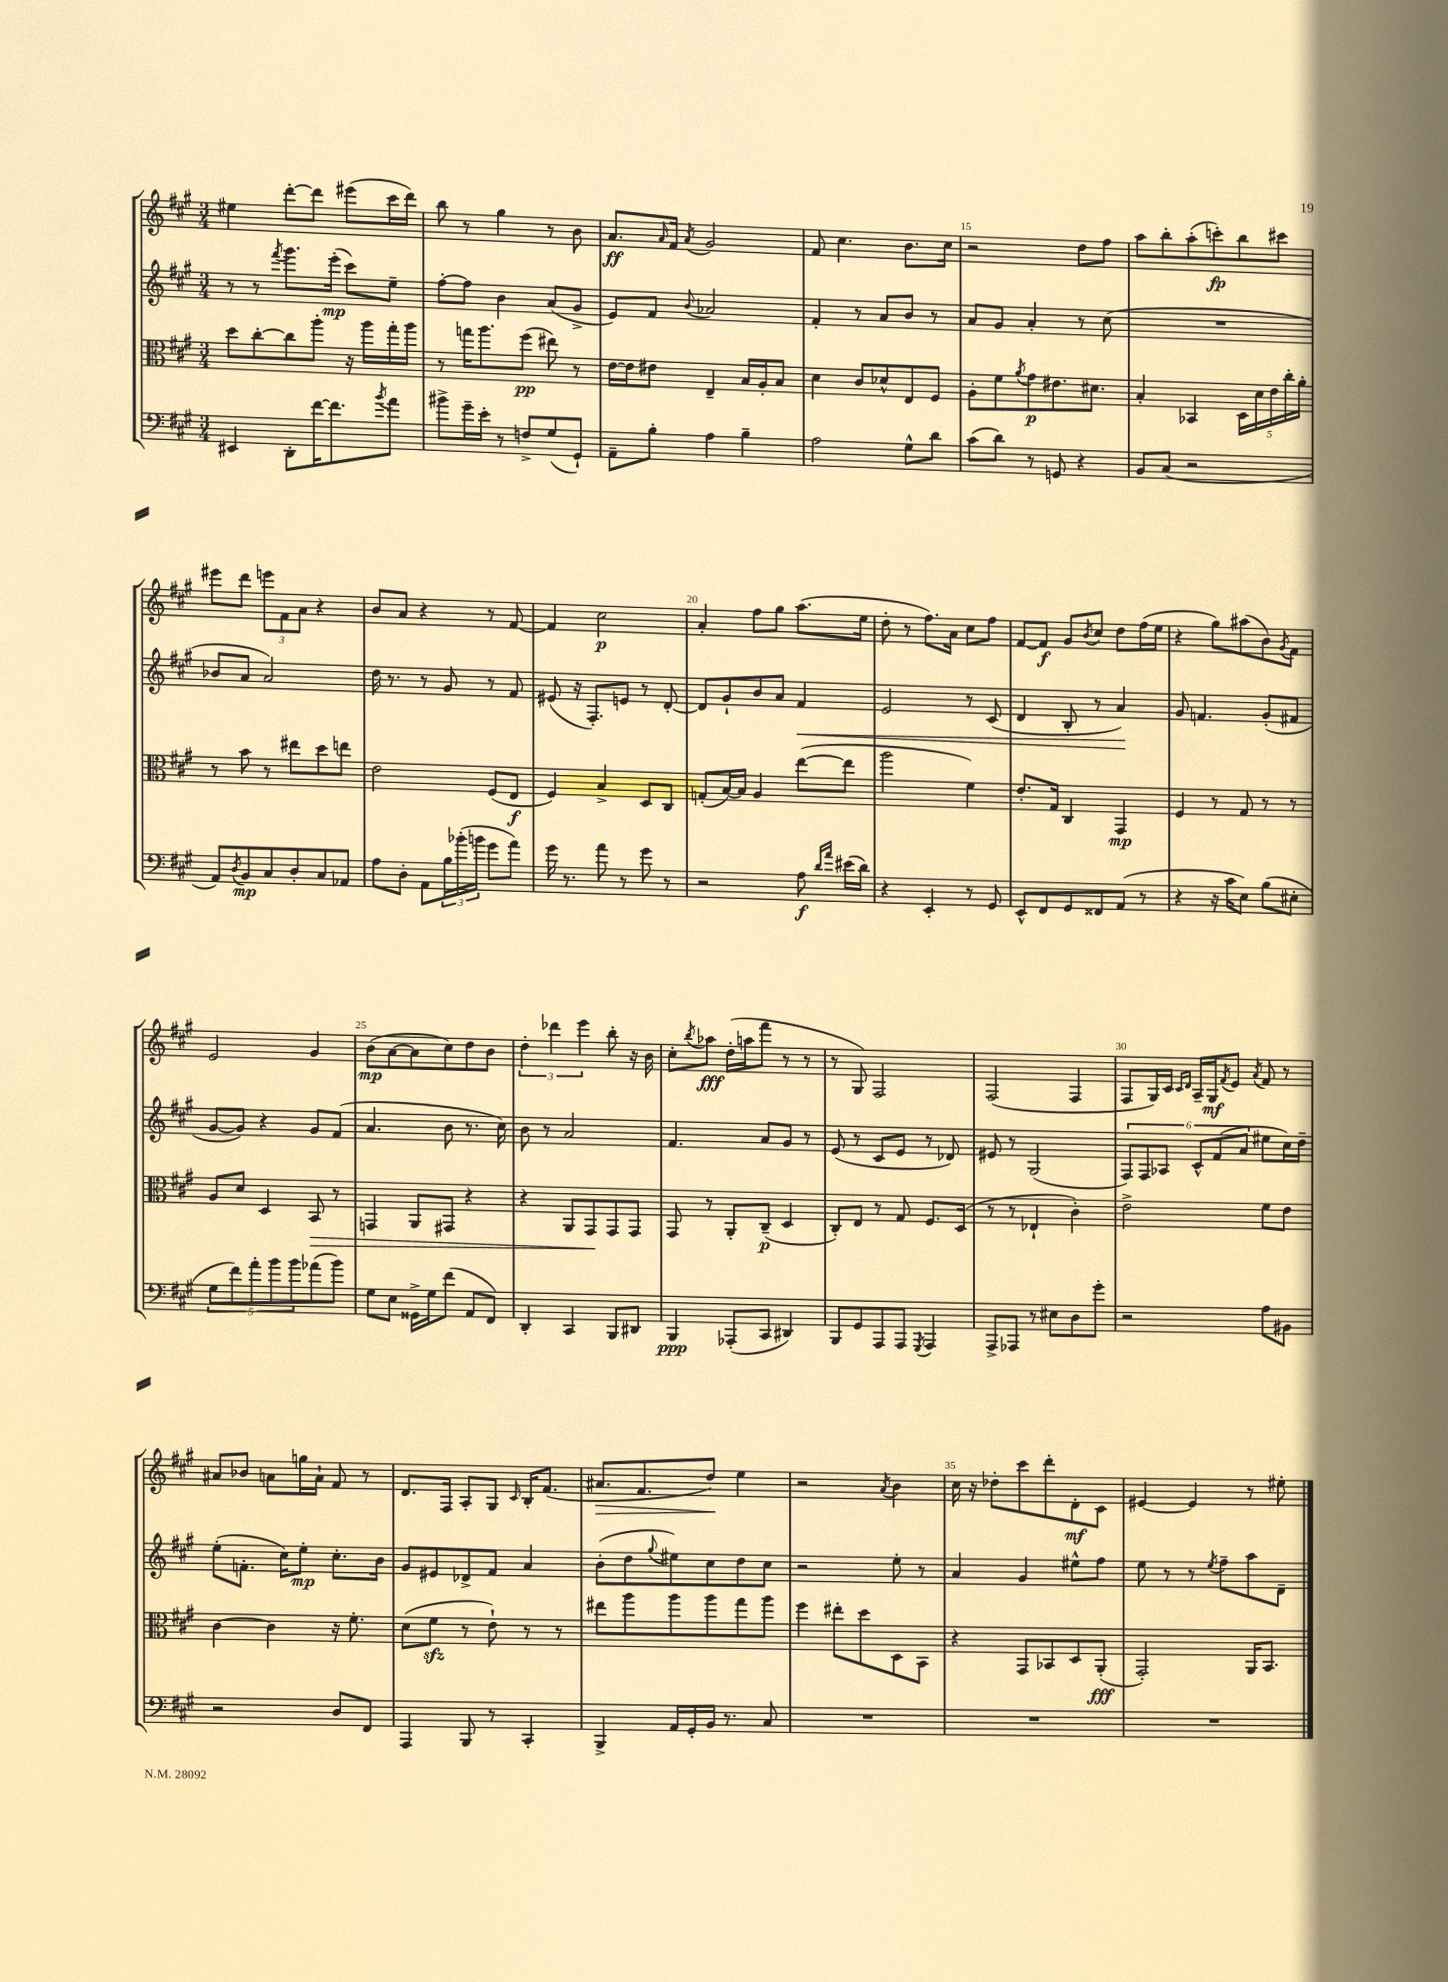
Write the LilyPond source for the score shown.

<<
\new StaffGroup <<
\new Staff = "s0" {
    \clef treble \key a \major \numericTimeSignature \time 3/4
    eis''4 d'''8~-. d'''8 eis'''8( cis'''16 d'''16) |
    b''8 r8 gis''4 r8 b'8 |
    a'8.\ff \grace { a'16 } fis'16 \acciaccatura { a'8 } gis'2 |
    fis'8 cis''4. b'8. cis''16 |
    r2 d''8 fis''8 |
    a''8 b''8-. a''8-.( c'''8-.\fp) b''8 cis'''8 |
    eis'''8 d'''8 \tuplet 3/2 { e'''8 fis'8 a'8 } r4 |
    b'8 a'8 r4 r8 fis'8~ |
    fis'4 cis''2\p |
    a'4-. fis''8 gis''8 a''8.( e''16 |
    d''8-. r8 fis''8.) a'16 cis''8 fis''8 |
    fis'8~ fis'8\f gis'8 \acciaccatura { b'8 } cis''8 d''8 fis''16( e''16 |
    r4 gis''8) ais''8( b'8) \acciaccatura { gis'8 } fis'8 |
    e'2 gis'4 |
    b'8\mp( a'8~ a'8 cis''8) d''8 b'8 |
    \tuplet 3/2 { d''4-. des'''4 e'''4 } b''8-. r16 b'16 |
    cis''8-. \acciaccatura { b''8 } aes''8\fff d''16-.( a''16 fis'''8 r8 r8 |
    r8 gis8) fis2 |
    fis2( fis4 |
    fis8 gis16) cis'16 \grace { cis'16 d'16 } a16-- gis16\mf \acciaccatura { fis'8 } e'8 \acciaccatura { a'8 } fis'8 r8 |
    ais'8 bes'8 a'8 g''16 a'16-! fis'8 r8 |
    d'8. fis16 a8-. gis8 \grace { cis'16 } b16-. fis'8.( |
    ais'8.\> fis'8. d''8\!) e''4 |
    r2 \acciaccatura { a'8 } b'4 |
    cis''16 r16 des''8-. cis'''8 d'''8-. d'8-.\mf cis'8 |
    eis'4~ eis'4 r8 eis''8-. \bar "|." |
}
\new Staff = "s1" {
    \clef treble \key a \major \numericTimeSignature \time 3/4
    r8 r8 \acciaccatura { fis'''8 } gis'''8. e'''16-.\mp( cis'''8) e''8-- |
    fis''8~-. fis''8 b'4 a'8( gis'8-> |
    e'8) fis'8 \appoggiatura { b'8 } aes'2 |
    fis'4-. r8 a'8 b'8 r8 |
    a'8 gis'8 a'4-. r8 cis''8( |
    R2. |
    bes'8 a'8 a'2) |
    d''16 r8. r8 gis'8 r8 fis'8 |
    eis'8( r16 fis8.-.) e'8 r8 d'8~-. |
    d'8 gis'8-! b'8 a'8 fis'4\< |
    e'2 r8 cis'8( |
    d'4 b8-. r8 a'4\!) |
    gis'8 f'4. gis'8-.( fis'8 |
    gis'8~ gis'8) r4 gis'8 fis'8( |
    a'4. b'8 r8. cis''16) |
    b'8 r8 a'2 |
    fis'4. a'8 gis'8 r8 |
    e'8( r8 cis'8 e'8 r8 des'8) |
    eis'8 r8 gis2( |
    \tuplet 6/4 { fis8) fis8 aes8 cis'8-^ fis'8( a'8 } eis''8 cis''16) d''16-- |
    e''8-.( f'8.-. cis''16) e''8-.\mp cis''8.-. b'16 |
    gis'8 eis'8 des'8-> fis'8 a'4 |
    b'8-.( d''8 \appoggiatura { gis''8 } eis''8) cis''8 d''8 cis''8 |
    r2 e''8-. r8 |
    a'4 gis'4 eis''8-^ fis''8 |
    e''8 r8 r8 \acciaccatura { e''8 } fis''8-- a''8 d'8-- \bar "|." |
}
\new Staff = "s2" {
    \clef alto \key a \major \numericTimeSignature \time 3/4
    d''8 cis''8~-. cis''8 a''8-. r16 a''16 gis''16-. a''16 |
    r8 g''16 a''8. fis''8\pp( eis''8) r8 |
    e'16~ e'16 eis'8 e4-- b16 a16-. b8 |
    d'4 cis'8 des'8-^ e8 fis8 |
    a8-. fis'8 \acciaccatura { a'8 } gis'8\p eis'8. dis'8. |
    b4-. bes,4 \tuplet 5/4 { d16 d'16 e'16 cis''16-. a'16-. } |
    r8 b'8 r8 eis''8 d''8 e''8 |
    e'2 fis8( e8\f |
    fis4) b4-> d8 cis8 |
    g8-.( b16~) b16 a4 e''8~( e''8 |
    a''2 fis'4) |
    e'8.-. gis16 cis4 gis,4\mp |
    fis4 r8 gis8 r8 r8 |
    a8 d'8 d4 b,8\> r8 |
    g,4 a,8 gis,8 r4 |
    r4 a,8 gis,8\! gis,8 gis,8 |
    gis,8 r8 a,8-. cis8--\p( d4 |
    cis8-.) e8 r8 gis8 fis8. d16( |
    r8 r8 ees4-! cis'4-.) |
    e'2-> fis'8 e'8 |
    cis'4~ cis'4 r16 fis'8.-. |
    d'8( fis'8\sfz r8 e'8-!) r8 r8 |
    eis''8 a''8 a''8 a''8 gis''8 a''8 |
    fis''4 eis''8-. d''8 d8 b,8 |
    r4 gis,8 bes,8 d8 a,8-.\fff( |
    gis,2-.) a,16 b,8. \bar "|." |
}
\new Staff = "s3" {
    \clef bass \key a \major \numericTimeSignature \time 3/4
    eis,4 d,8-. fis'16~ fis'8. \acciaccatura { b'8 } a'8 |
    bis'8-> gis'16-- e'16-. r8 f8-> gis8( gis,8-!) |
    a,8-- b8-. a4 b4-- |
    a2 gis8-^ d'8 |
    cis'8( d'8) r8 g,8 r4 |
    b,8 cis8( r2 |
    a,8) \acciaccatura { d8 } b,8\mp cis8 d8-. cis8 aes,8 |
    a8 d8-. a,8 \tuplet 3/2 { b16 bes'16-.( b'16 } gis'8 a'8) |
    gis'16 r8. a'8 r8 gis'8 r8 |
    r2 a8\f \grace { d'16 a'16 } eis'16( d'16) |
    r4 e,4-. r8 gis,8 |
    e,8-^ fis,8 gis,8 fisis,8 a,8( r8 |
    r4 r16 cis'16 e8) b8( eis8-. |
    \tuplet 5/4 { gis8 fis'8) a'8-. b'8 b'8 } aes'8( b'8) |
    gis8 e8 gisis,16-> gis16 fis'8( a,8 fis,8) |
    d,4-. cis,4 b,,8 dis,8 |
    b,,4\ppp aes,,8-.( cis,8 dis,4) |
    b,,8 gis,8 a,,8 a,,8 \acciaccatura { gis,,8 } a,,4 |
    a,,8-> aes,,8 r8 eis8 d8 gis'8-. |
    r2 a8 bis,8 |
    r2 d8 fis,8 |
    a,,4 b,,8 r8 cis,4-. |
    b,,4-> a,16 gis,16-. b,16 r8. cis8 |
    R2. |
    R2. |
    R2. \bar "|." |
}
>>
>>
\layout { \context { \Score currentBarNumber = #11 \override BarNumber.break-visibility = ##(#f #t #t) barNumberVisibility = #(every-nth-bar-number-visible 5) } }
